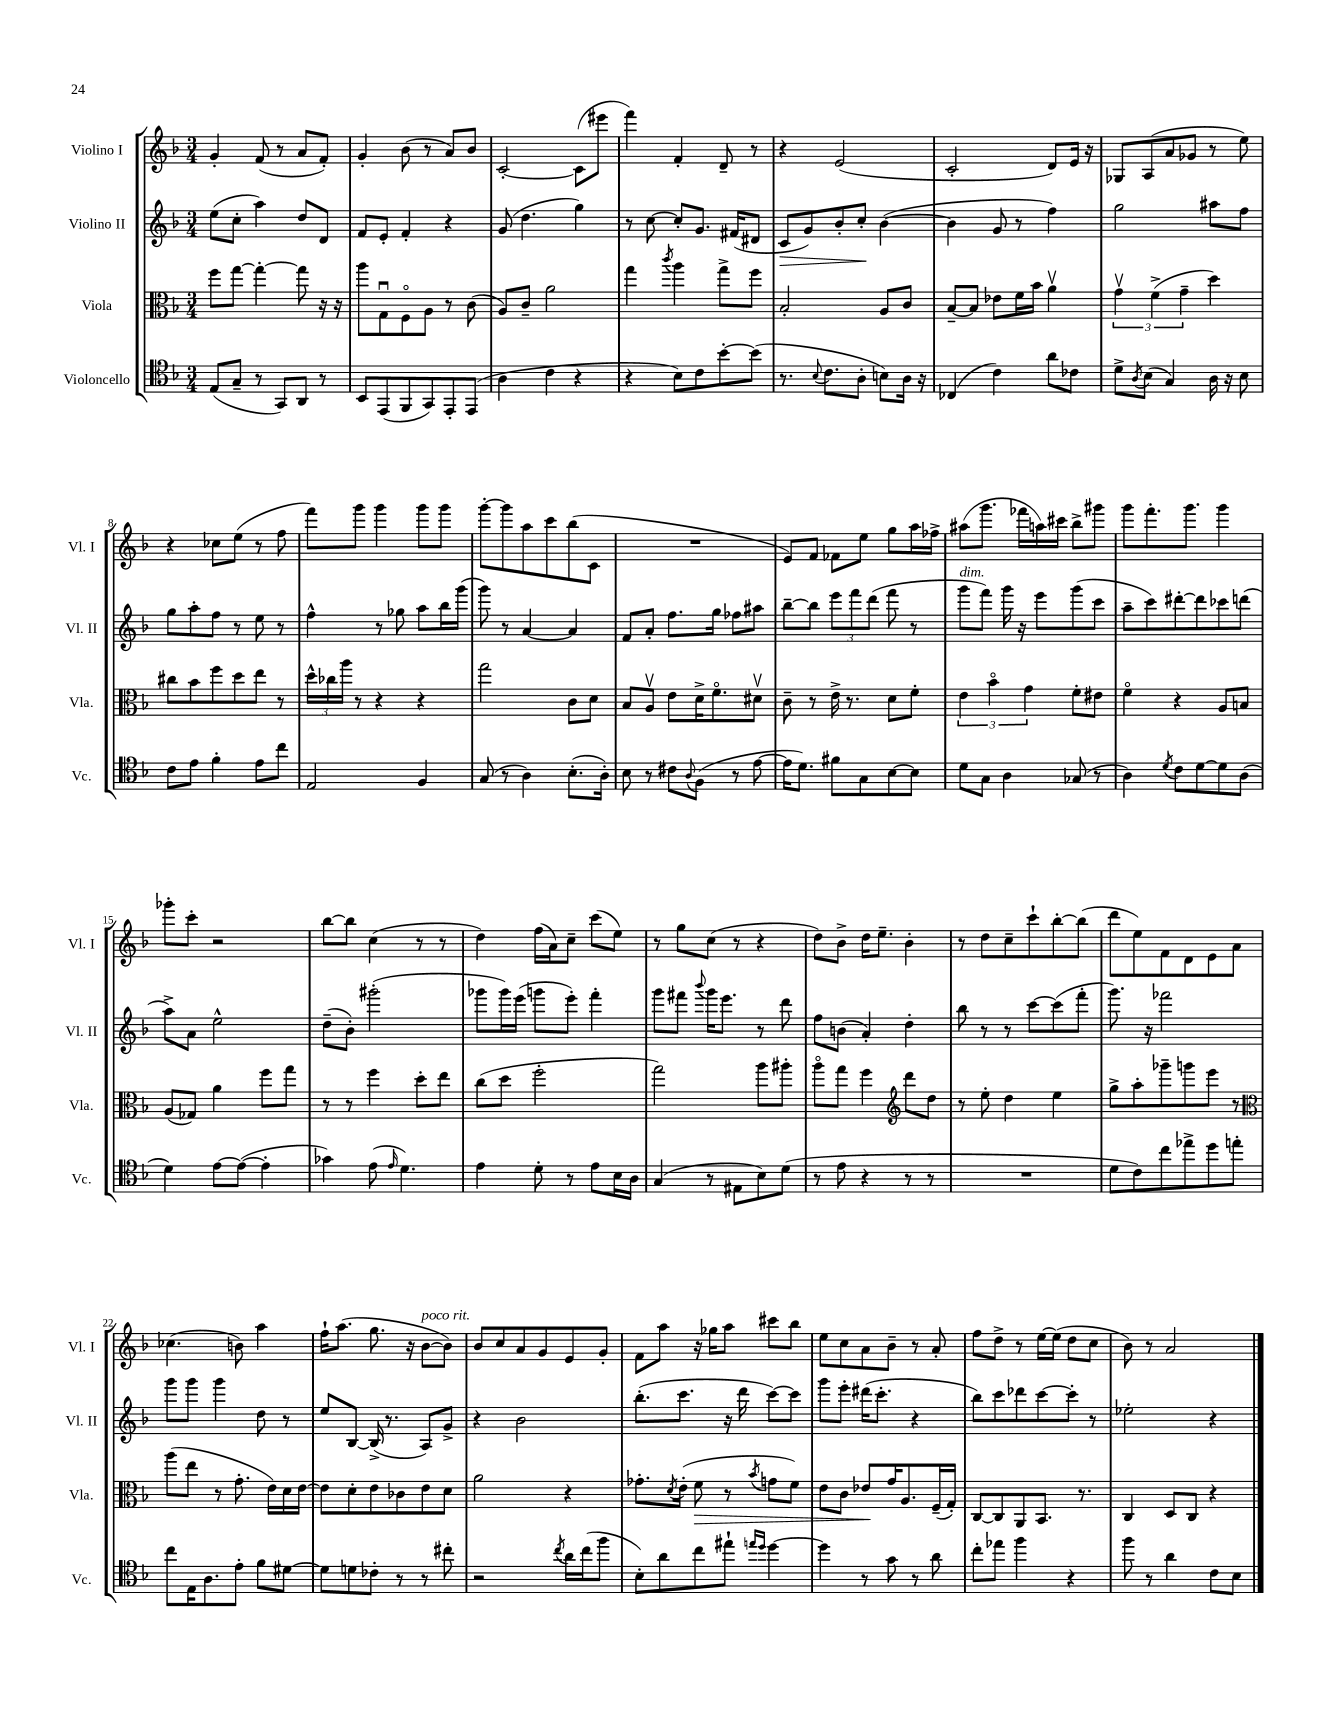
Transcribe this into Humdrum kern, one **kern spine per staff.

**kern	**kern	**kern	**kern
*staff4	*staff3	*staff2	*staff1
*clefC4	*clefC3	*clefG2	*clefG2
*k[b-]	*k[b-]	*k[b-]	*k[b-]
*M3/4	*M3/4	*M3/4	*M3/4
(8E	8ff	(8ee	4g'
8G~	[8gg	8cc'	.
8r	4gg'_	4aa)	(8f
8GG)	.	.	8r
8AA	8gg]	8dd	8a
8r	16r	8d	8f')
.	16r	.	.
=	=	=	=
8BB-	8aa	8f	4g'
(8EE	8Gu	8e'	.
8FF	8Fo	4f'	(8b-
8GG)	8A	.	8r
8EE'	8r	4r	8a)
(8EE	(8c	.	8b-
=	=	=	=
4A	8A)	(8g	[2c'
.	8c~	4.dd	.
4c	2a	.	.
4r	.	4gg)	(8c]
.	.	.	8eee#
=	=	=	=
4r	4gg	8r	4fff)
.	.	[8cc	.
.	8qccc	.	.
8B-)	4aa	8cc']	4f'
8c	.	8.g	.
[8b-'	8gg^	.	8d~
.	.	(16f#	.
(8b-]	8ff	8d#	8r
=	=	=	=
8.r	2B-'	8c	4r
.	.	8g)	.
8qqB-	.	.	.
8.c	.	.	.
.	.	8b-'	(2e
8A'	.	8cc'	.
8B)	8A	([4b-	.
16A	8c	.	.
16r	.	.	.
=	=	=	=
(4C-	[8B-~	4b-]	2c'
.	8B-]	.	.
4c)	8e-	8g	.
.	16f	8r	.
.	16b-	.	.
8a	4av	4ff)	8d)
8c-	.	.	16e
.	.	.	16r
=	=	=	=
8d^	6gv	2gg	8G-
8qA	.	.	.
(8B-	.	.	(8A
.	(6f^	.	.
4G)	.	.	8a
.	6g~	.	.
.	.	.	8g-
16A	4dd)	8aa#	8r
16r	.	.	.
8B-	.	8ff	8ee)
=	=	=	=
8c	8cc#	8gg	4r
8e	8b-	8aa'	.
4f'	8ff	8ff	8cc-
.	8dd	8r	(8ee
8e	8ee	8ee	8r
8cc	8r	8r	8ff
=	=	=	=
2E	24dd^^	4ff^^	8fff)
.	24cc-	.	.
.	24aa	.	.
.	8r	.	8ggg
.	4r	8r	4ggg
.	.	8gg-	.
4F	4r	8aa	8ggg
.	.	16bb-	8ggg
.	.	(16ggg	.
=	=	=	=
(8G	2gg	8ggg)	[8ggg'
8r	.	8r	8ggg]
4A)	.	[4a	8aa
.	.	.	8ccc
(8.B-'	8c	4a]	(8bb-
.	8d	.	8c
16A')	.	.	.
=	=	=	=
8B-	8B-	8f	2.r
8r	8Av	8a'	.
8c#	8e	8.ff	.
8qqA	.	.	.
(8F	16d^	.	.
.	8.fo	16gg	.
8r	.	8ff-	.
[8e	8d#v	8aa#	.
=	=	=	=
16e]	8c~	[8bb-~	8e)
8.d)	.	.	.
.	8r	8bb-]	8f
8f#	16e^	12eee	8f-
.	8.r	.	.
.	.	12fff	.
8G	.	.	8ee
.	.	(12ddd	.
[8B-	8d	8fff	8gg
8B-]	8f'	8r	16aa
.	.	.	16ff-^
=	=	=	=
8d	6e	8ggg	(8aa#
8G	.	8fff)	8.ggg
.	6b-o	.	.
4A	.	16ggg	.
.	.	16r	16fff-
.	6g	.	.
.	.	8eee	16aa)
.	.	.	16ccc#
(8G-	8f'	(8ggg	8bb-^
8r	8e#	8ccc	8ggg#
=	=	=	=
4A)	4fo	8aa~	8ggg
.	.	8ccc)	8.fff'
8qd	.	.	.
8c	4r	[8ddd#'	.
.	.	.	8.ggg
[8d	.	8ddd#]	.
8d]	8A	8ccc-	4ggg
(8A	8B	(8ddd	.
=	=	=	=
4d)	(8A	8aa^)	8ggg-'
.	8G-)	8a	8ccc'
[8e	4a	2ee^^	2r
(8e_	.	.	.
4e']	8ff	.	.
.	8gg	.	.
=	=	=	=
4g-)	8r	(8dd~	[8bb-
.	8r	8b-')	8bb-]
(8e	4ff	(2ggg#'	(4cc
16qqe	.	.	.
4.d)	.	.	.
.	8dd'	.	8r
.	8ee	.	8r
=	=	=	=
4e	(8cc	8ggg-	4dd)
.	8dd	16ggg-)	.
.	.	(16eee	.
8d'	2ff'	8ggg	(16ff
.	.	.	16a)
8r	.	8eee')	8cc~
8e	.	4fff'	(8ccc
16B-	.	.	8ee)
16A	.	.	.
=	=	=	=
(4G	2gg)	8ggg	8r
.	.	8fff#	8gg
.	.	8qqbbb-	.
8r	.	16ggg	(8cc
.	.	8.eee	.
8E#	.	.	8r
8B-)	8aa	8r	4r
(8d	8aa#'	8ddd	.
=	=	=	=
8r	8aao	8ff	8dd)
8e	8gg	(8b	8b-^
4r	4ff	4a')	16dd
.	.	.	8.ee~
*	*clefG2	*	*
8r	8ddd	4dd'	4b-'
8r	8dd	.	.
=	=	=	=
2.r	8r	8bb-	8r
.	8ee'	8r	8dd
.	4dd	8r	8cc~
.	.	[8ccc	8ccc`
.	4ee	(8ccc]	[8bb-'
.	.	8fff'	(8bb-]
=	=	=	=
8d	8gg^	8.ggg)	8ddd
8c)	8aa'	.	8ee)
.	.	16r	.
8cc	8ggg-~	2fff-	8f
8ee-^	8ggg	.	8d
8dd	8eee	.	8e
8ee'	8r	.	8a
=	=	=	=
*	*clefC3	*	*
8cc	(8aa	8ggg	(4.cc-
16E	8ee	8ggg	.
8.A	.	.	.
.	8r	4ggg	.
8e'	8.g'	.	8b)
8f	.	8dd	4aa
.	16e)	.	.
[8d#	16d	8r	.
.	[16e	.	.
=	=	=	=
8d#]	8e]	8ee	16ff`
.	.	.	(8.aa
8d	8d'	[8B-	.
8c-'	8e	(16B-^]	8.gg
.	.	8.r	.
8r	8c-	.	.
.	.	.	16r
8r	8e	8A)	[8b-
8cc#'	8d	8g^	8b-])
=	=	=	=
2r	2a	4r	8b-
.	.	.	8cc
.	.	2b-	8a
.	.	.	8g
8qcc	.	.	.
16a	4r	.	8e
(16cc	.	.	.
8ff	.	.	8g'
=	=	=	=
8B-')	8.g-'	(8.bb-'	8f
8a	.	.	8aa
.	8qd	.	.
.	(16e'	8.ccc	.
8cc	8f	.	16r
.	.	.	16gg-
8ee#`	8r	16r	8aa
.	.	16ddd	.
16qqee	.	.	.
16qqdd	8qb-	.	.
[4dd	8g	[8ccc)	8ccc#
.	8f)	8ccc]	8bb-
=	=	=	=
4dd]	8e	8ggg	8ee
.	8c	8eee'	8cc
8r	8e-	(16ddd#	8a
.	.	8.ccc'	.
8g	16g	.	8b-~
.	8.A	.	.
8r	.	4r	8r
8a	(16F~	.	8a'
.	16G')	.	.
=	=	=	=
8cc'	[8C	8bb-)	8ff
8ee-	8C]	8ccc	8dd^
4ff	8AA	8ddd-	8r
.	8.BB-	[8ccc	[16ee
.	.	.	(16ee]
4r	.	8ccc']	8dd
.	8.r	.	.
.	.	8r	8cc
=	=	=	=
8ff	4C	2ee-'	8b-)
8r	.	.	8r
4a	8D	.	2a
.	8C	.	.
8c	4r	4r	.
8B-	.	.	.
==	==	==	==
*-	*-	*-	*-
